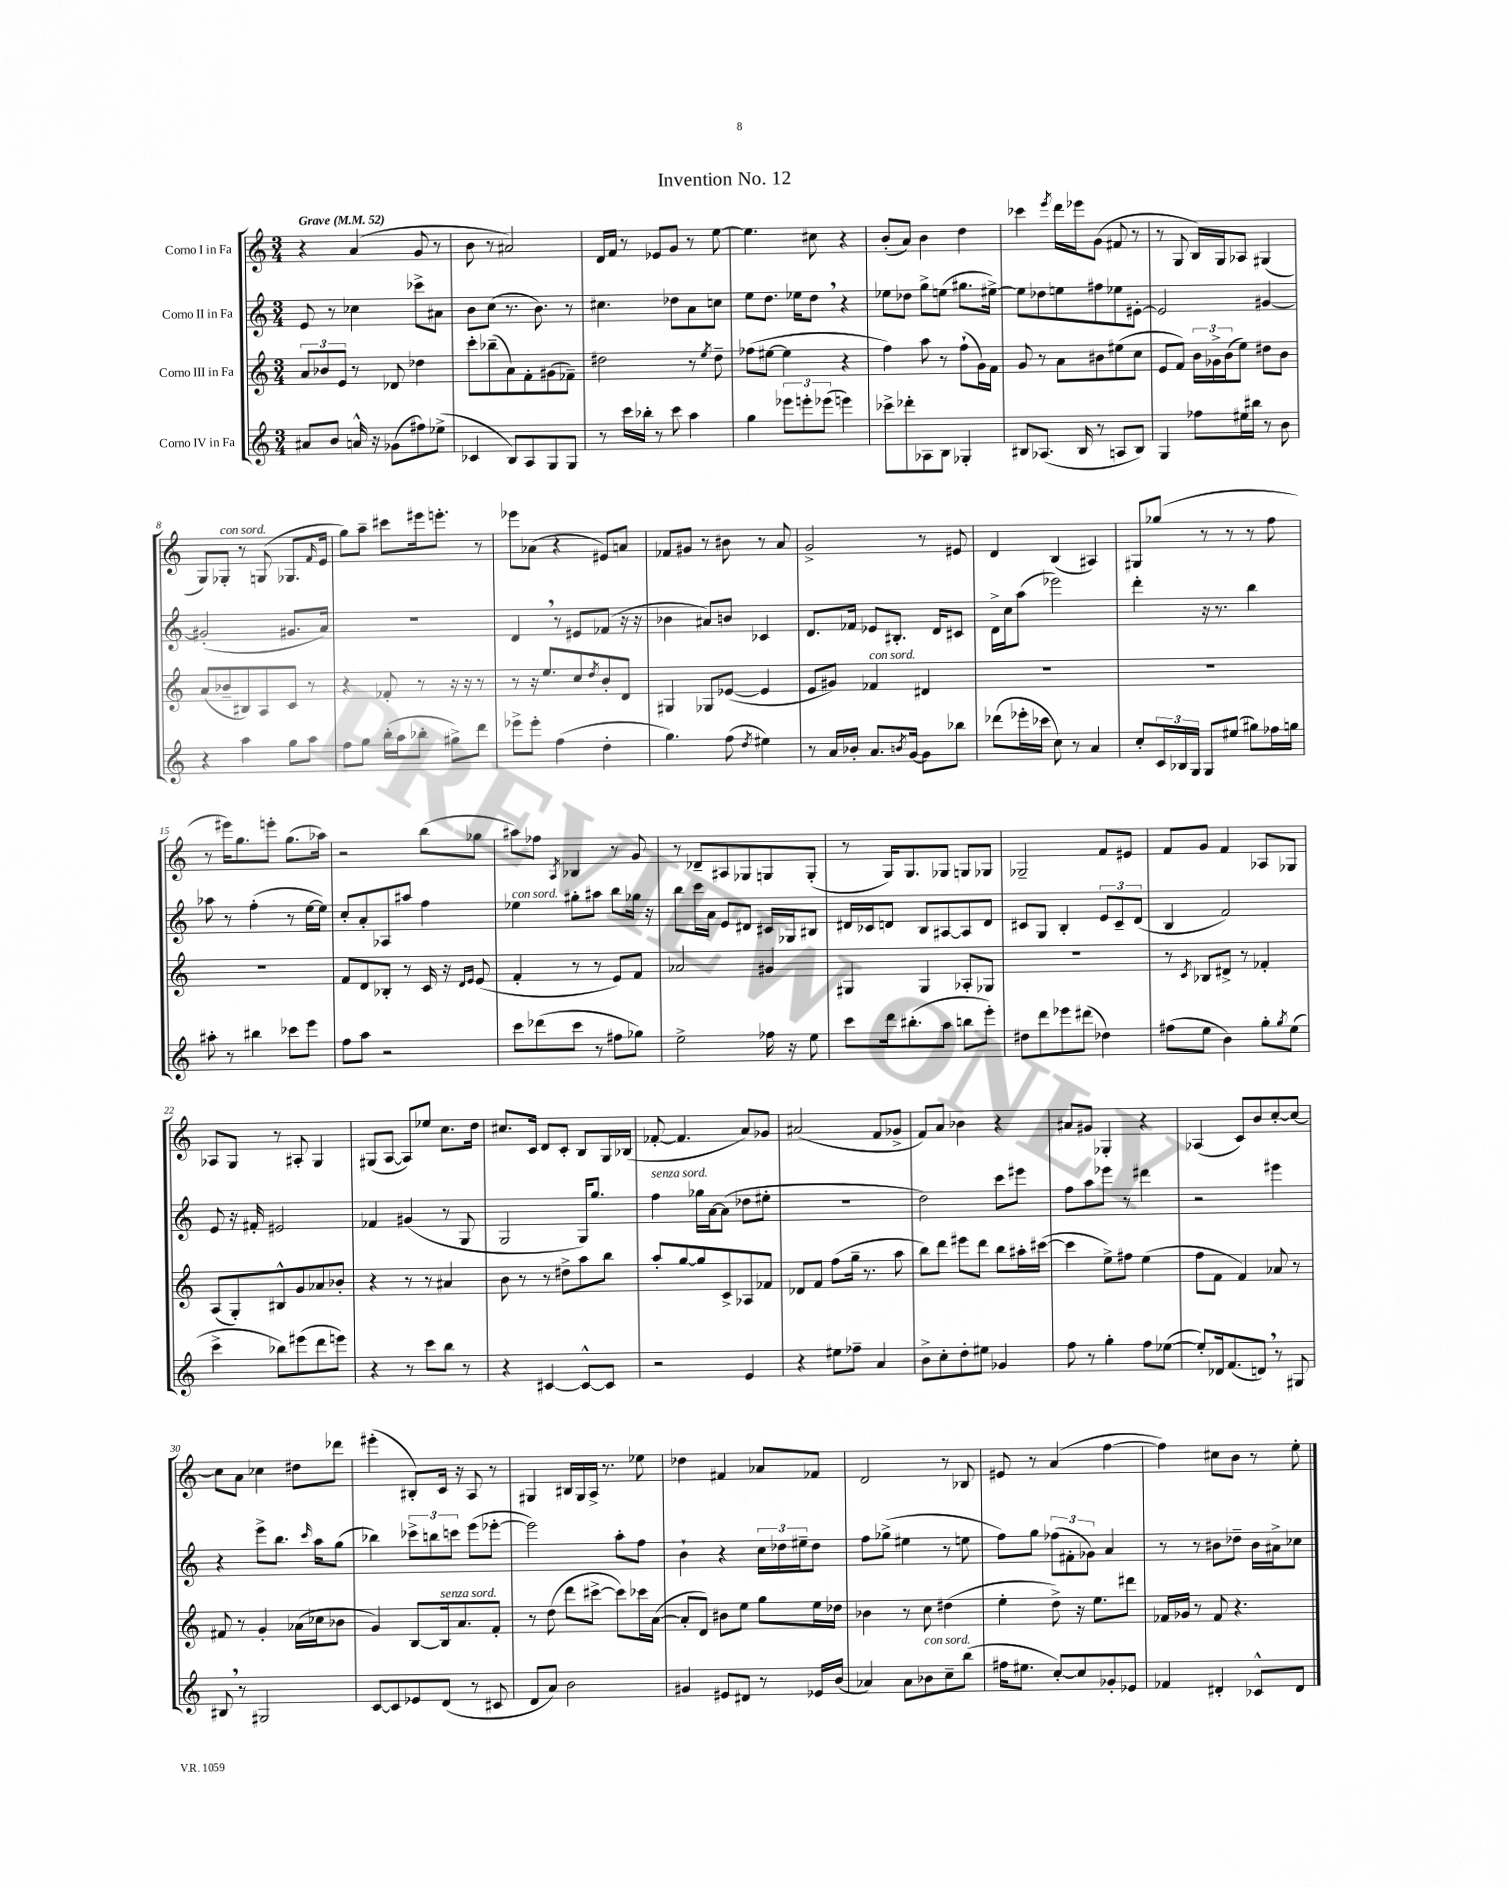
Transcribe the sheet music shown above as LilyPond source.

\header { title = "Invention No. 12" }
<<
\new StaffGroup <<
\new Staff = "s0" \with { instrumentName = "Corno I in Fa" } {
    \clef treble \key c \major \numericTimeSignature \time 3/4 \tempo "Grave" 4 = 52
    r4 a'4( g'8 r8 |
    b'8 r8 ais'2) |
    d'16 f'16 r8 ees'8 g'8 r8 e''8~ |
    e''4. cis''8 r4 |
    b'8-.( a'8) b'4 d''4 |
    ces'''4 \acciaccatura { e'''8 } d'''16 ees'''16 g'8( fis'8 r8 |
    r8 g8 b16) g16 aes8 gis4( |
    g8) ges8-.^\markup { \italic "con sord." } r8 g8( ges8. \grace { f'16 } e'16 |
    g''8) a''8-- cis'''8 eis'''16 e'''8.-. r8 |
    ees'''8 aes'8( r4 eis'8) a'8 |
    fes'8 gis'8 r8 bis'8 r8 a'8 |
    g'2-> r8 eis'8 |
    d'4 b4( ais4) |
    gis8 ges''8( r8 r8 r8 f''8 |
    r8 eis'''16) g''8. e'''8-. g''8.( aes''16) |
    r2 b''8( ges''8 |
    ais''8) fes''8 \acciaccatura { a8 } bes4 r8 g'8 |
    r8 des'8-- ais8 ges8 g8 g8-.( |
    r8 g16) g8. ges8 g8 ges8 |
    ges2-- f'8 eis'8 |
    f'8 g'8 f'4 aes8 ges8 |
    aes8 g8 r8 ais8-. g4 |
    gis8( a8~ a8) ees''8 c''8. d''16 |
    cis''8. c'16 d'8 c'8-. b8 g16 bes16( |
    fes'8~-. fes'4. a'8) ges'8 |
    ais'2( f'8 ges'8-> |
    f'8) a'8 bes'4 r4 |
    ais'8 gis'8 ges4-. r4 |
    aes4( c'8) b'8 c''8~-. c''8~ |
    c''8 a'8 ces''4 dis''8 des'''8 |
    eis'''4-.( bis8-.) c'16 r16 a8 r8 |
    gis4 bis16 gis16 a16-> r8. ees''8 |
    des''4 fis'4 aes'8 fes'8 |
    d'2 r8 bes8 |
    eis'8 r8 a'4( f''4~ |
    f''4) cis''8 b'8 r8 e''8-. \bar "|." |
}
\new Staff = "s1" \with { instrumentName = "Corno II in Fa" } {
    \clef treble \key c \major \numericTimeSignature \time 3/4
    e'8 r8 ces''4 ces'''8-> ais'8 |
    b'8 c''8( r8. b'8.) r8 |
    cis''4. des''8 a'8 c''8 |
    e''8 d''8. ees''16 d''8 \breathe r4 |
    ees''8 des''8 g''8-> e''8( gis''8. eis''16~->) |
    eis''8 des''8 e''8 fis''8 ees''8 eis'8~-. |
    eis'2 gis'4~ |
    gis'2-.( gis'8. a'16) |
    R2. |
    d'4 \breathe r8 eis'8 fes'8( r16 r16 |
    bes'4 ais'8) b'8 ces'4 |
    d'8. fes'16 ees'8 bis8.-. d'16 cis'8 |
    d'16-> c''16 a''8( ees'''2) |
    d'''4-. r16 r8. b''4 |
    aes''8 r8 f''4-.( r8 e''16~ e''16) |
    c''8-. a'8-. aes8 ais''8 f''4 |
    ees''4^\markup { \italic "con sord." } gis''8-. ais''8 b''8 ges''16 r16 |
    b''8 c'''16 a'16 e'8 dis'8 cis'16 ges16 bis8 |
    dis'16 ces'16 d'8 b8 ais8~ ais8 d'8 |
    cis'8 g8 b4-. \tuplet 3/2 { e'8 cis'8-- d'8( } |
    b4 f'2) |
    e'8 r16 fis'16-. eis'2 |
    fes'4 gis'4( r8 g8 |
    g2 g16) g''8. |
    f''4^\markup { \italic "senza sord." } ges''16 a'16~ a'8( des''8 eis''8-. |
    R2. |
    d''2) c'''8 eis'''8 |
    f''8 a''8 ees'''8 r8 dis'''4 |
    r2 eis'''4 |
    r4 e'''8-> b''8. \grace { c'''16 } a''16 g''8( |
    bes''4) \tuplet 3/2 { ces'''8-> b''8 c'''8 } e'''8( ees'''8~-. |
    ees'''2) a''8-. f''8 |
    b'4-! r4 \tuplet 3/2 { c''16 des''16 eis''16-- } des''8 |
    f''8 ges''8->( eis''4 r8 e''8 |
    f''8) g''8 \tuplet 3/2 { fes''8( fis'8-. ges'8) } a'4 |
    r8 r8 bis'8 des''8-- bis'16 ais'16-> ces''8 \bar "|." |
}
\new Staff = "s2" \with { instrumentName = "Corno III in Fa" } {
    \clef treble \key c \major \numericTimeSignature \time 3/4
    \tuplet 3/2 { a'8 bes'8 e'8 } r8 des'8 des''4 |
    c'''8-. bes''8--( a'8) f'8-. gis'8( fes'8--) |
    dis''2 r8 \acciaccatura { e''8 } dis''8-- |
    fes''8( eis''8~ eis''4 r4 |
    f''4) a''8 r8 f''8-!( g'16) f'16 |
    g'8 r8 a'8 bis'8 eis''8( c''8 |
    e'8 f'8) \tuplet 3/2 { b'16 ges'16-> b'16( } e''8) dis''8 b'8 |
    a'8( bes'8-- bis8) a8 c'8 r8 |
    r4 fes'8-. r8 r16 r16 r8 |
    r8 r16 e''8. c''8 \acciaccatura { d''8 } b'8-. d'8 |
    gis4 ges8 ees'8~( ees'4 |
    e'8 gis'8) fes'4^\markup { \italic "con sord." } dis'4 |
    R2. |
    R2. |
    R2. |
    f'8 d'8 bes8-. r8 c'16 r16 \grace { d'16 e'16 } e'8( |
    f'4-. r8 r8 e'8) f'8 |
    aes'2 gis'4 |
    gis4 gis4 aes8-. ges8 |
    R2. |
    r8 \acciaccatura { c'8 } bes8 dis'8-> r8 fes'4-. |
    a8( g8-.) bis8-^ g'8 aes'8 bes'8-. |
    r4 r8 r8 ais'4 |
    b'8 r8 r8 dis''8-> a''8 b''8 |
    a''8-. g''8~ g''8 c'8-> aes8 fes'8 |
    des'8 f'8 f''8( g''16-- r8. a''8 |
    b''8) d'''8 eis'''8 d'''8 b''8 ais''16-. cis'''16~( |
    cis'''4 e''8->) fis''8 e''4( |
    f''8 f'8 f'4) aes'8 r8 |
    fis'8 r8 g'4-. aes'16( ces''16 bes'8 |
    g'4) b8~ b16^\markup { \italic "senza sord." } a'8. f'8-. |
    r8 d''8( d'''8 cis'''8~-> cis'''8) ces'''16 a'16~( |
    a'8-. d'8) bis'8 e''8 g''8 e''16 des''16 |
    bes'4 r8 c''8 dis''4( |
    e''4-. d''8->) r16 e''8. dis'''8 |
    fes'16 ges'16 r8 fes'8 r4. \bar "|." |
}
\new Staff = "s3" \with { instrumentName = "Corno IV in Fa" } {
    \clef treble \key c \major \numericTimeSignature \time 3/4
    ais'8 b'8 a'16-^ r16 ges'8( fis''8) ees''8->( |
    ces'4 b8) a8 g8 g8 |
    r8 c'''16 bes''16-. r8 c'''8 a''4 |
    g''4 \tuplet 3/2 { ees'''8 e'''8-. ees'''8( } e'''4) |
    ces'''8-> des'''8-. aes8 b8 ges4-. |
    bis8 aes8.( bis16 r8 a8 bis8) |
    g4 fes''8 eis''16 bis''16 r8 b'8 |
    r4 a''4 g''8 a''8 |
    f''8 g''8 b''16-.( a''16 bes''8-. gis''8->) d'''8 |
    ees'''8-> ees'''8-. f''4( d''4-. |
    g''4.) f''8( \acciaccatura { d''8 } eis''4) |
    r8 a'16 bes'16-. a'8. \acciaccatura { b'8 } g'16~ g'8 bes''8 |
    des'''8( ees'''16-. ces'''16 c''8) r8 a'4 |
    c''8-. \tuplet 3/2 { c'16 bes16 g16 } g8 eis''8( gis''8) fes''16 g''16 |
    ais''8-. r8 bis''4 ces'''8 e'''8 |
    f''8 a''8 r2 |
    c'''8 des'''8( c'''8 r8 fis''8 ges''8) |
    e''2-> fes''16 r16 e''8 |
    c'''8 d'''16 bis''8.-.( a''8 b''8 e'''8-.) |
    dis''8 d'''8 ees'''8 dis'''8( des''4) |
    fis''8( e''8 b'4) g''8-. \acciaccatura { g''8 } e''8( |
    c'''4-> bes''8) eis'''8( d'''8 e'''8) |
    r4 r8 c'''8 b''8 r8 |
    r4 cis'4~ cis'8~-^ cis'8 |
    r2 e'4 |
    r4 eis''8 fes''8-- a'4 |
    b'8-> c''8-. d''8-. eis''8 ges'4 |
    f''8 r8 g''4-. f''8 ees''8~( |
    ees''8-.) des'16 f'8.( d'8) \breathe r8 gis8 |
    bis8 \breathe r8 gis2 |
    c'8~ c'8 ees'8 d'8( r8 cis'8 |
    d'8 a'8) b'2 |
    gis'4 eis'8 dis'8 r8 ees'16 b'16( |
    aes'4) aes'8 bes'8^\markup { \italic "con sord." } c''8-- b''8( |
    fis''16 eis''8. c''8~-.) c''8 ges'8-. ees'8 |
    fes'4 dis'4-. ces'8-^ dis'8 \bar "|." |
}
>>
>>
